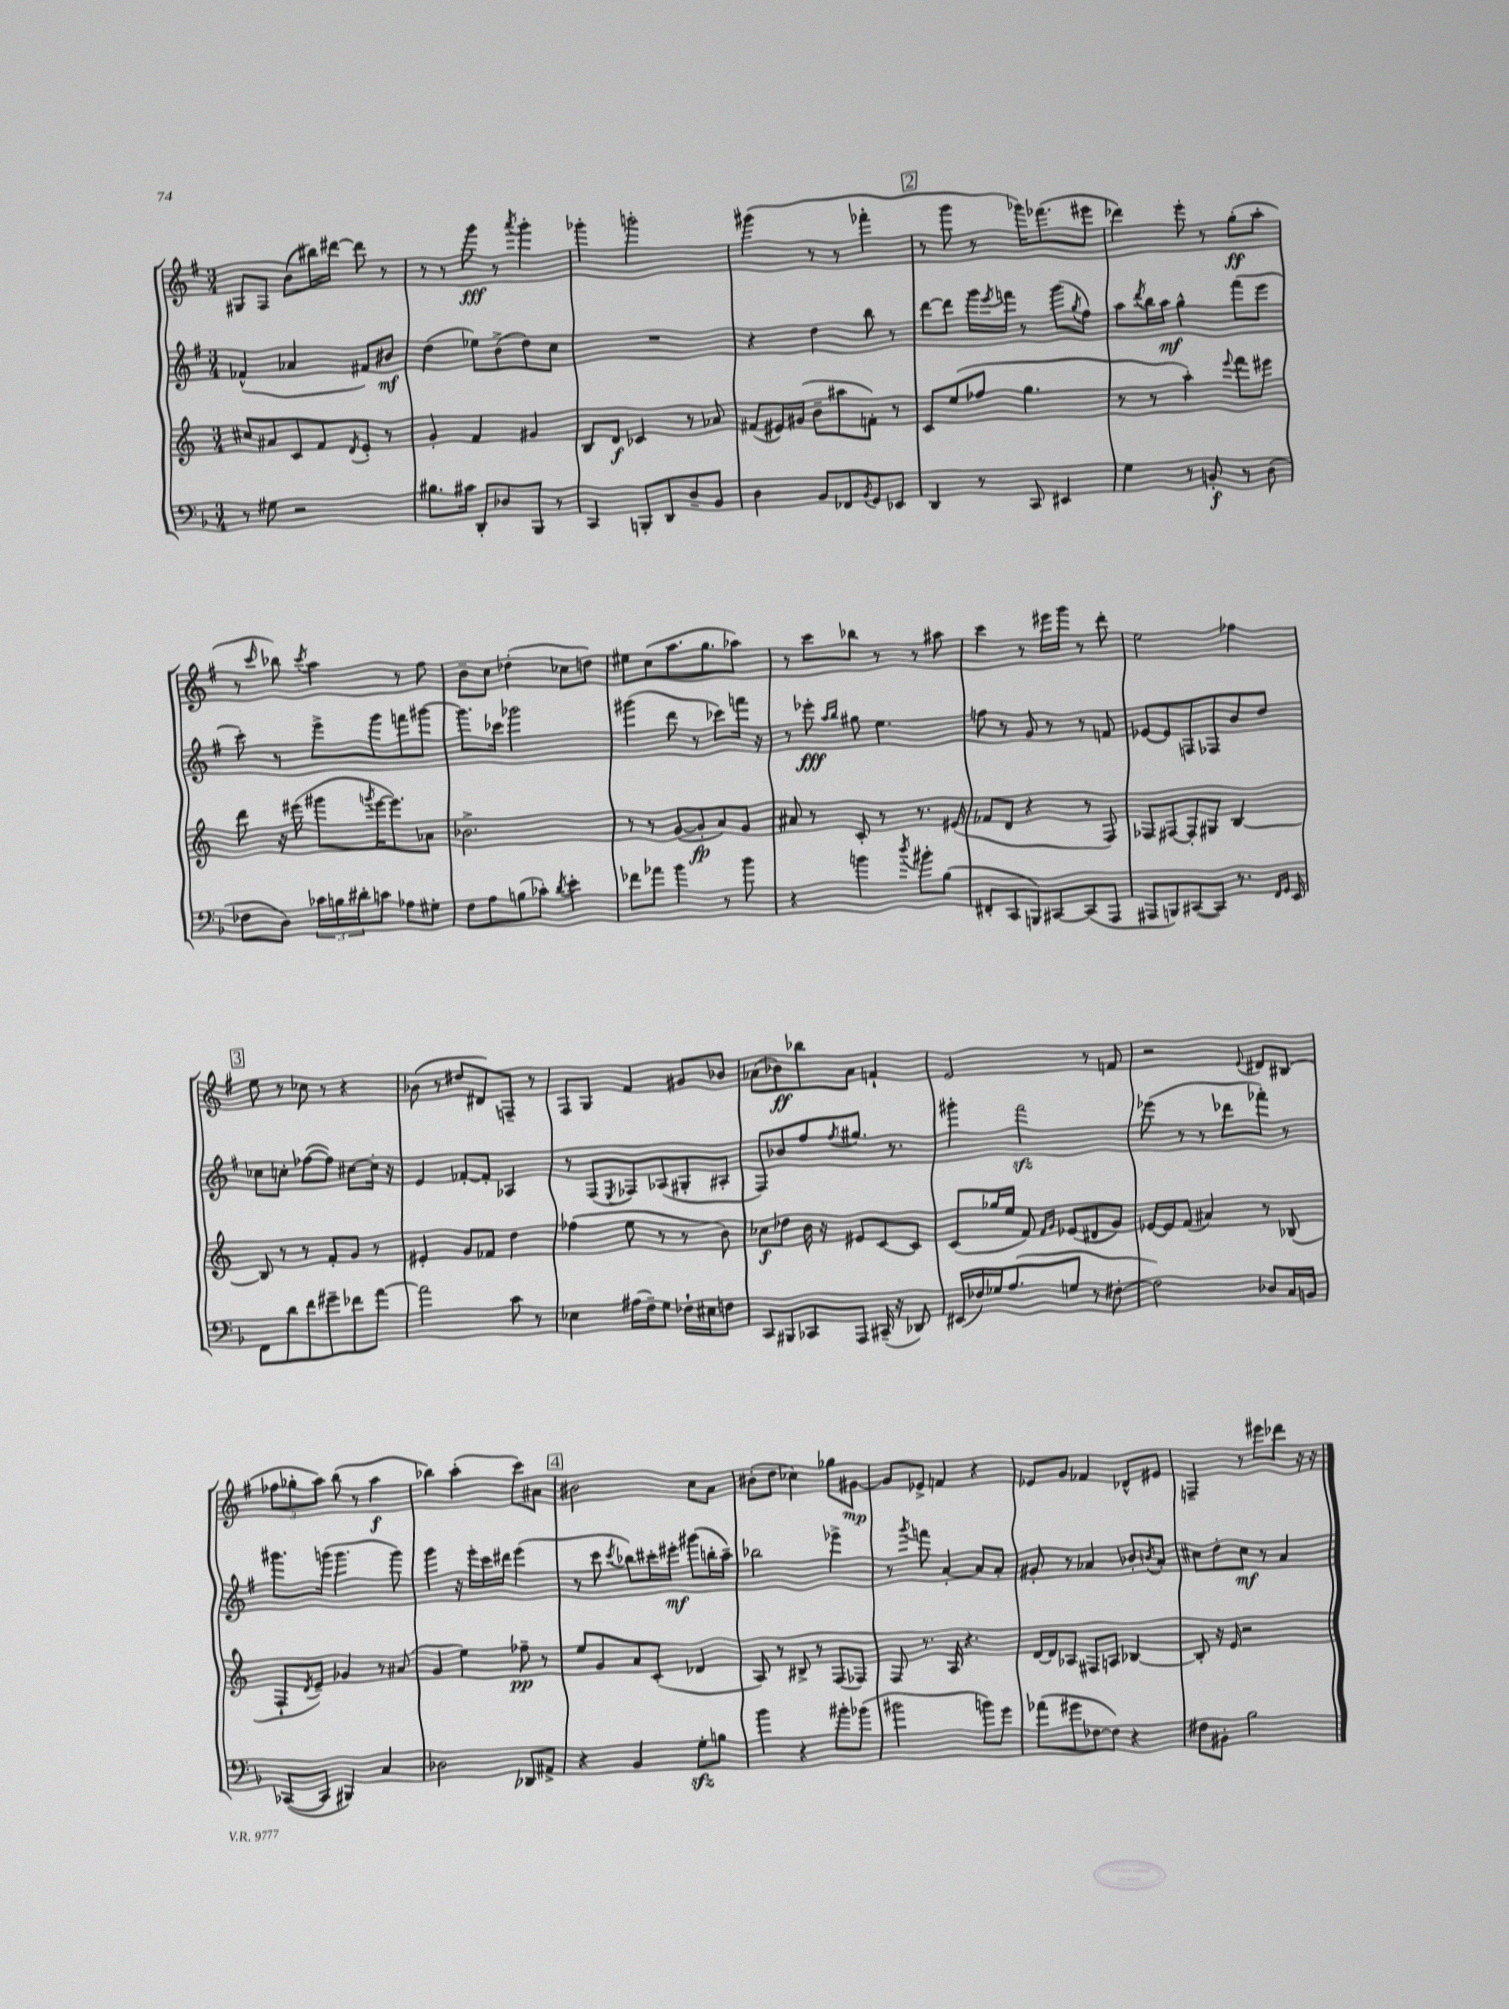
<<
\new StaffGroup <<
\new Staff = "s0" {
    \clef treble \key g \major \numericTimeSignature \time 3/4
    gis8 fis8 b'8( bis''16) dis'''16~ dis'''8 r8 |
    r8 r8 g'''8\fff r8 \acciaccatura { a'''8 } g'''4-. |
    ges'''4-. g'''2-. |
    gis'''4( r8 r8 fes'''4-. |
    \mark \markup { \box "2" } r8 g'''8 r8 ges'''16) fes'''8.( eis'''8 |
    des'''4) e'''8-. r8 g''8-.\ff( a''8-. |
    r8 \grace { c'''16 } bes''8) \acciaccatura { c'''8 } a''4 r8 fis''8 |
    b'8-- c''8 des''4-.( ces''8 d''8) |
    eis''8 c''8( a''8. g''8. aes''8) |
    r8 c'''8 bes''8 r8 r8 ais''8 |
    c'''4 r8 eis'''16 g'''16 r8 d'''8-. |
    e''2 fes''4 |
    \mark \markup { \box "3" } e''8 r8 ces''8 r8 r4 |
    bes'8( r8 dis''8 dis'8) f8-- r8 |
    fis8 g8 fis'4 gis'8 bes'8 |
    aes'8( bes'8\ff) bes''8 aes'8 f'4-! |
    e'2 r8 f'8 |
    r2 \appoggiatura { e'8 } dis'8 bis8( |
    \tuplet 3/2 { fes''8 ges''8-. a''8) } b''8( r8 a''4\f |
    bes''4) a''4-.( c'''8) ais'8 |
    \mark \markup { \box "4" } bis'2 c''8 a'8 |
    bis'8-.( d''8 ces''4) ges''8 gis'8~\mp |
    gis'8 ees'8-> f'4 r4 |
    ees'8 g'8 fes'4 des'8-^ eis'8 |
    f4-- r8 eis'''8 des'''8 r16 r16 \bar "|." |
}
\new Staff = "s1" {
    \clef treble \key g \major \numericTimeSignature \time 3/4
    fes'4-^( aes'4 fis'8) bis'8\mf |
    d''4( ees''8) b'8->( d''8) c''8 |
    R2. |
    r4 d''4 b''8 r8 |
    \mark \markup { \box "2" } d'''8~ d'''8 g'''16 \acciaccatura { e'''8 } f'''16 r8 g'''8( \acciaccatura { g''8 } fis''8) |
    a''8 \acciaccatura { d'''8 } b''16 a''16\mf g''4-^ fis'''8( e'''8 |
    c'''8-.) r8 e'''8-> g'''8 f'''8 gis'''8~ |
    gis'''8. ces'''16 ges'''2 |
    gis'''4( d'''8 r8 ces'''8) f'''16 r16 |
    r8 ees'''8-.\fff \grace { a''16 b''16 } gis''8 e''4. |
    f''8 r8 g'8 r8 r8 f'8 |
    ees'8~ ees'8 f8 fes8 b'8 d''8 |
    \mark \markup { \box "3" } ces''8 c''8-. fes''8~( fes''8) cis''8~ cis''16-. r16 |
    e'4 fes'8~-. fes'8-. aes4 |
    r8 fis8( \acciaccatura { e8 } fes8) aes8( gis8-. ais8-. |
    fis8) bes'8 fis''8 \acciaccatura { fis''8 } gis''8. r8. |
    gis'''4-. fis'''2\sfz |
    ees'''8( r8 r8 des'''8 fes'''8-.) r8 |
    gis'''8. g'''16( g'''4. g'''8) |
    g'''4 r16 e'''16-. c'''16 dis'''16 e'''4( |
    \mark \markup { \box "4" } r8 c'''8 \acciaccatura { c'''8 } bes''8) cis'''16-. eis'''16-.\mf gis'''8( b''16-. a''16--) |
    bes''2 ees'''4-> |
    r8 \acciaccatura { g'''8 } f'''8 a'4~-. a'8 a'8-. |
    gis'8-. r8 aes'4 bes'8-. \acciaccatura { b'8 } aes'8-. |
    cis''8 d''8-. cis''8\mf r8 a'4 \bar "|." |
}
\new Staff = "s2" {
    \clef treble \key c \major \numericTimeSignature \time 3/4
    cis''8 ais'8 c'8 f'8 \acciaccatura { d'8 } e'8-. r8 |
    g'4-. f'4 gis'4 |
    b8 d'8\f ces'4 r8 aes'8 |
    fis'8( eis'16) gis'16( b'8-- ais''8 f'8-.) r8 |
    \mark \markup { \box "2" } c'8 e''8( fes''8 g''4. |
    r8 r8 a''4-.) \appoggiatura { e'''8 } f'''8 eis'''8 |
    d'''8 r16 eis'''16( gis'''8 \acciaccatura { g'''8 } eis'''16~ eis'''8.) aes'8 |
    bes'2.-> |
    r8 r8 g'8~( g'8-.\fp a'8) g'8 |
    ais'8 r8 c'8-. r8 r8. eis'16( |
    fes'8 d'8 r4 r8 f8) |
    fes8 fis8~ fis8-. gis8 b4~ |
    \mark \markup { \box "3" } b8 r8 r8 f'8-. g'8 r8 |
    eis'4-. g'8 fes'8 d''4 |
    fes''4( e''8 r8 r8 b'8) |
    ces''8\f des''8 b'16 r16 eis'8 c'8~ c'8 |
    c'8( ges''16 e''16 f'8) \grace { f'16 g'16 } ees'8( dis'8 g'8) |
    ees'16~ ees'16 f'8( ais'4) r8 bes8( |
    f8-! \acciaccatura { d'8 } e'8--) ges'4 r8 ais'8( |
    g'4 e''4) fes''8--\pp r8 |
    \mark \markup { \box "4" } e''8 g'8 a'8 c'8-.( des'4 |
    a8) r8 bis8-> r8 f8( fes8) |
    f8 r8. a16 r4. |
    d'16~ d'16 aes8 fis8 a8 bes4~ |
    bes8-. r16 e'16 r2 \bar "|." |
}
\new Staff = "s3" {
    \clef bass \key f \major \numericTimeSignature \time 3/4
    r8 gis8 r2 |
    bis8. cis'16 d,8-. des8 bes,,8 r8 |
    c,4 b,,8-. d,8 d8-- bes,8 |
    d4 bes,8 fes,8 \acciaccatura { bes,8 } g,8 ees,8 |
    \mark \markup { \box "2" } d,4 r8 c,8 eis,4 |
    g4 r8 b,8-.\f r8 d8( |
    fes8 d8) \tuplet 3/2 { ces'16 b16 dis'16-. } c'8 aes8 gis8-. |
    f8 a8 b8( ces'8-.) \acciaccatura { d'8 } e'4-. |
    fes'8 aes'8 bes'4 r8 bes'8 |
    r4 b'4 \acciaccatura { d''8 } bis'8-. bes8( |
    fis,8-. c,8 b,,8) cis,8~ cis,8( a,,8 |
    ais,,8 b,,8) cis,8~( cis,8) r8. \grace { f,16 g,16 } e,16 |
    \mark \markup { \box "3" } f,8 d'8 f'8 gis'8-- fes'8 a'8~ |
    a'2 c'8 r8 |
    ees4 ais16( f16--) g8 fes16-! eis16 f8 |
    c,8 bis,,8 ces,8 a,,8 cis,16--( r16 des,8) |
    eis,16( fes16) ges16 a8.( g8 r8 fis8~-. |
    fis2) des8 c16 b,16 |
    ces,8~( ces,8 bis,,4) c4 |
    des2 des,8 ais,8-> |
    \mark \markup { \box "4" } r4 bes,4 g8-.\sfz b8 |
    bes'4 r4 bis'8-. bes'8( |
    bis'2 b'8) g'8 |
    aes'8( gis'8 fes8~ fes8) r4 |
    fis8 bis,8-. bes2 \bar "|." |
}
>>
>>
\layout { \context { \Score \remove "Bar_number_engraver" } }
